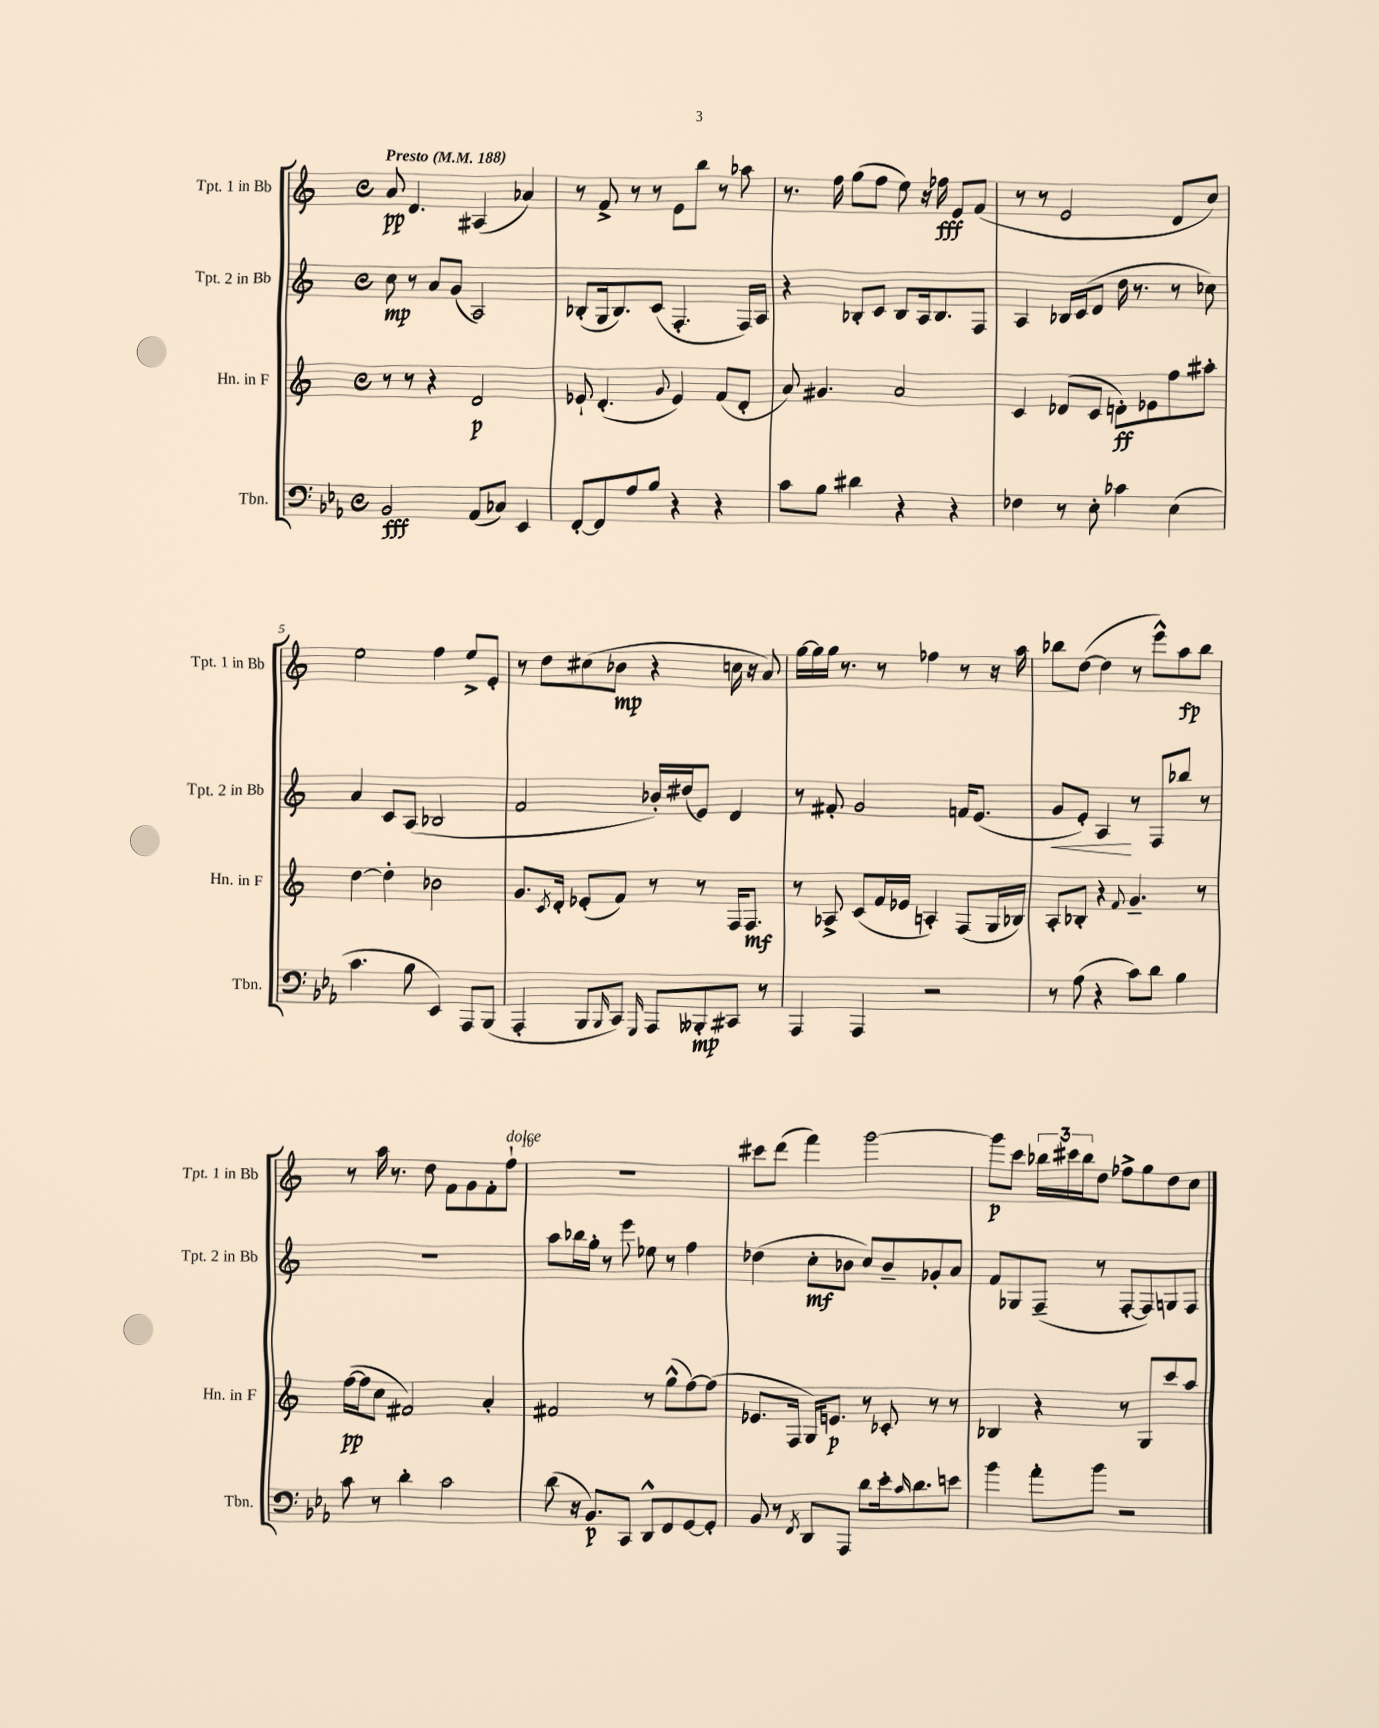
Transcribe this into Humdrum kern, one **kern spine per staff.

**kern	**dynam	**kern	**dynam	**kern	**dynam	**kern	**dynam
*part4	*part4	*part3	*part3	*part2	*part2	*part1	*part1
*staff4	*staff4	*staff3	*staff3	*staff2	*staff2	*staff1	*staff1
*I"Tbn.	*	*I"Hn. in F	*	*I"Tpt. 2 in Bb	*	*I"Tpt. 1 in Bb	*
*I'Tbn.	*	*I'Hn. in F	*	*I'Tpt. 2 in Bb	*	*I'Tpt. 1 in Bb	*
*clefF4	*	*clefG2	*	*clefG2	*	*clefG2	*
*k[b-e-a-]	*	*k[]	*	*k[]	*	*k[]	*
*M4/4	*	*M4/4	*	*M4/4	*	*M4/4	*
*met(c)	*	*met(c)	*	*met(c)	*	*met(c)	*
*MM188	*	*MM188	*	*MM188	*	*MM188	*
=1	=1	=1	=1	=1	=1	=1	=1
!	!	!	!	!	!	!LO:TX:a:B:t=Presto	!
2BB-/	fff	8r	.	8cc\	mp	8a/	pp
.	.	8r	.	8r	.	4.d/	.
.	.	4r	.	8a/L	.	.	.
.	.	.	.	(8g/J	.	.	.
(8AA-/L	.	2d/	p	2A/)	.	(4A#X/	.
8C-X/J)	.	.	.	.	.	.	.
4EE-/	.	.	.	.	.	4a-X/)	.
=2	=2	=2	=2	=2	=2	=2	=2
[8FF'/L	.	8e-X`/	.	(8B-X'/L	.	8r	.
8FF/]	.	(4.d'/	.	16G/k	.	8f^/	.
.	.	.	.	8.B-/)	.	.	.
8A-/	.	.	.	.	.	8r	.
8B-/J	.	.	.	(8c/J	.	8r	.
.	.	8qqg/	.	.	.	.	.
4r	.	4e-/)	.	4.F'/	.	8e\L	.
.	.	.	.	.	.	8bb\J	.
4r	.	(8f/L	.	.	.	8r	.
.	.	8d'/J	.	16F/LL)	.	8aa-X\	.
.	.	.	.	16A/JJ	.	.	.
=3	=3	=3	=3	=3	=3	=3	=3
8c\L	.	8a/)	.	4r	.	8.r	.
8B-\J	.	4.g#X/	.	.	.	.	.
.	.	.	.	.	.	16ff\	.
4d#X\	.	.	.	8B-X'/L	.	(8gg\L	.
.	.	.	.	8c/J	.	8ff\J	.
4r	.	2a/	.	8B-/L	.	8ee\)	.
.	.	.	.	16A/k	.	16r	.
.	.	.	.	8.B-/	.	16ff-X\	fff
4r	.	.	.	.	.	8e/L	.
.	.	.	.	8F/J	.	(8f/J	.
=4	=4	=4	=4	=4	=4	=4	=4
4F-X\	.	4c/	.	4A/	.	8r	.
.	.	.	.	.	.	8r	.
8r	.	(8d-X/L	.	16B-X/LL	.	2e/	.
.	.	.	.	(16c/J	.	.	.
8E-'\	.	8c/J	.	8d/J	.	.	.
4c-X\	.	8dn'\L)	ff	16dd\	.	.	.
.	.	.	.	8.r	.	.	.
.	.	8e-X\	.	.	.	.	.
(4E-\	.	8ff\	.	8r	.	8d/L	.
.	.	8aa#X'\J	.	8cc-X\)	.	8cc/J)	.
!!LO:LB:g=z
=5	=5	=5	=5	=5	=5	=5	=5
4.c\	.	[4dd\	.	4a/	.	2ee\	.
.	.	4dd'\]	.	8c/L	.	.	.
8B-\	.	.	.	(8A/J	.	.	.
4EE-/)	.	2b-X\	.	2B-X/	.	4ff\	.
8AAA-/L	.	.	.	.	.	8ee^/L	.
(8BBB-/J	.	.	.	.	.	8e'/J	.
=6	=6	=6	=6	=6	=6	=6	=6
4AAA-'/	.	8.g/L	.	2f/	.	8r	.
.	.	.	.	.	.	8dd\L	.
.	.	8qc/	.	.	.	.	.
.	.	16d'/Jk	.	.	.	.	.
8BBB-/L	.	(8e-X'/L	.	.	.	(8cc#X\	.
16qqBBB-/	.	.	.	.	.	.	.
8CC/J)	.	8f/J)	.	.	.	8b-X\J	mp
16qqGGG/	.	.	.	.	.	.	.
8AAA-/L	.	8r	.	16b-X'/LL)	.	4r	.
.	.	.	.	(16dd#X/J	.	.	.
8BBB--X'/	mp	8r	.	8e/J)	.	.	.
8CC#X/J	.	16F/KL	.	4d/	.	16ccn\	.
.	.	8.F/J	mf	.	.	16r	.
8r	.	.	.	.	.	8a/)	.
=7	=7	=7	=7	=7	=7	=7	=7
4AAA-/	.	8r	.	8r	.	[16gg\LL	.
.	.	.	.	.	.	16gg\]	.
.	.	8A-X^/	.	8f#X'/	.	16gg\JJ	.
.	.	.	.	.	.	8.r	.
4AAA-/	.	(8c/L	.	2g/	.	.	.
.	.	16f/L	.	.	.	8r	.
.	.	16e-X/JJ	.	.	.	.	.
2r	.	4An'/)	.	.	.	4ff-X\	.
.	.	(8F/L	.	16fn/KL	.	8r	.
.	.	.	.	(8.e/J	.	.	.
.	.	16G/L	.	.	.	16r	.
.	.	16B-X/JJ)	.	.	.	16aa\	.
=8	=8	=8	=8	=8	=8	=8	=8
!	!	!	!	!	!LO:HP:b	!	!
8r	.	8A'/L	.	8g/L	<	8bb-X\L	.
(8A-\	.	8B-X'/J	.	8e'/J)	.	([8dd\J	.
4r	.	4r	.	4A/	.	4dd\]	.
.	.	8qqf/	.	.	.	.	.
8c\L)	.	4.g~/	.	8r	[	8r	.
8d\J	.	.	.	8F/L	.	8eee^^\L)	.
4B-\	.	.	.	8bb-X/J	.	8aa\	fp
.	.	8r	.	8r	.	8bb-\J	.
!!LO:LB:g=z
=9	=9	=9	=9	=9	=9	=9	=9
8c\	.	([16ff\LL	pp	1r	.	8r	.
.	.	16ff\J]	.	.	.	.	.
8r	.	8cc\J	.	.	.	16aa\	.
.	.	.	.	.	.	8.r	.
4d'\	.	2f#X/)	.	.	.	.	.
.	.	.	.	.	.	8dd\	.
2c\	.	.	.	.	.	8f\L	.
.	.	.	.	.	.	8g\	.
.	.	4a'/	.	.	.	8f'\	.
!	!	!	!	!	!	!LO:TX:a:i:t=dolce	!
.	.	.	.	.	.	8ff`\J	.
=10	=10	=10	=10	=10	=10	=10	=10
(8d\	.	2f#X/	.	8aa\L	.	1r	.
16r	.	.	.	16bb-X\L	.	.	.
8.BB-/L)	p	.	.	16gg'\JJ	.	.	.
.	.	.	.	8r	.	.	.
8CC/J	.	.	.	8eee\	.	.	.
8DD^^/L	.	8r	.	8ee-X\	.	.	.
8FF/	.	(8gg^^\L	.	8r	.	.	.
[8GG/	.	[8ff\)	.	4ff\	.	.	.
8GG'/J]	.	(8ff\J]	.	.	.	.	.
=11	=11	=11	=11	=11	=11	=11	=11
8BB-/	.	8.e-X/L	.	(4dd-X\	.	8ccc#X\L	.
8r	.	.	.	.	.	(8ddd\J	.
.	.	16F/Jk	.	.	.	.	.
8qFF/	.	.	.	.	.	.	.
8DD/L	.	16G/KL)	.	8cc'\L	mf	4fff\)	.
.	.	8.en/J	p	.	.	.	.
8AAA-/J	.	.	.	8b-X\J	.	.	.
8d\L	.	8r	.	8cc/L)	.	[2ggg\	.
16e-'\k	.	8c-X'/	.	8b-~/	.	.	.
16qqc/	.	.	.	.	.	.	.
8.d\	.	.	.	.	.	.	.
.	.	8r	.	8g-X'/	.	.	.
8en\J	.	8r	.	8a/J	.	.	.
=12	=12	=12	=12	=12	=12	=12	=12
4b-\	.	4B-X/	.	8f/L	.	8ggg\L]	p
.	.	.	.	8G-X/	.	8ccc\J	.
8a-'\L	.	4r	.	(8F~/J	.	24bb-X\LL	.
.	.	.	.	.	.	24ccc#X\	.
.	.	.	.	.	.	24bb-\J	.
8b-\J	.	.	.	8r	.	8dd\J	.
2r	.	8r	.	[8F'/L	.	8ff-X^\L	.
.	.	8G/L	.	8F/])	.	8gg\	.
.	.	8ccc/	.	8Gn/	.	8dd\	.
.	.	8aa/J	.	8F/J	.	8cc\J	.
==	==	==	==	==	==	==	==
*-	*-	*-	*-	*-	*-	*-	*-
